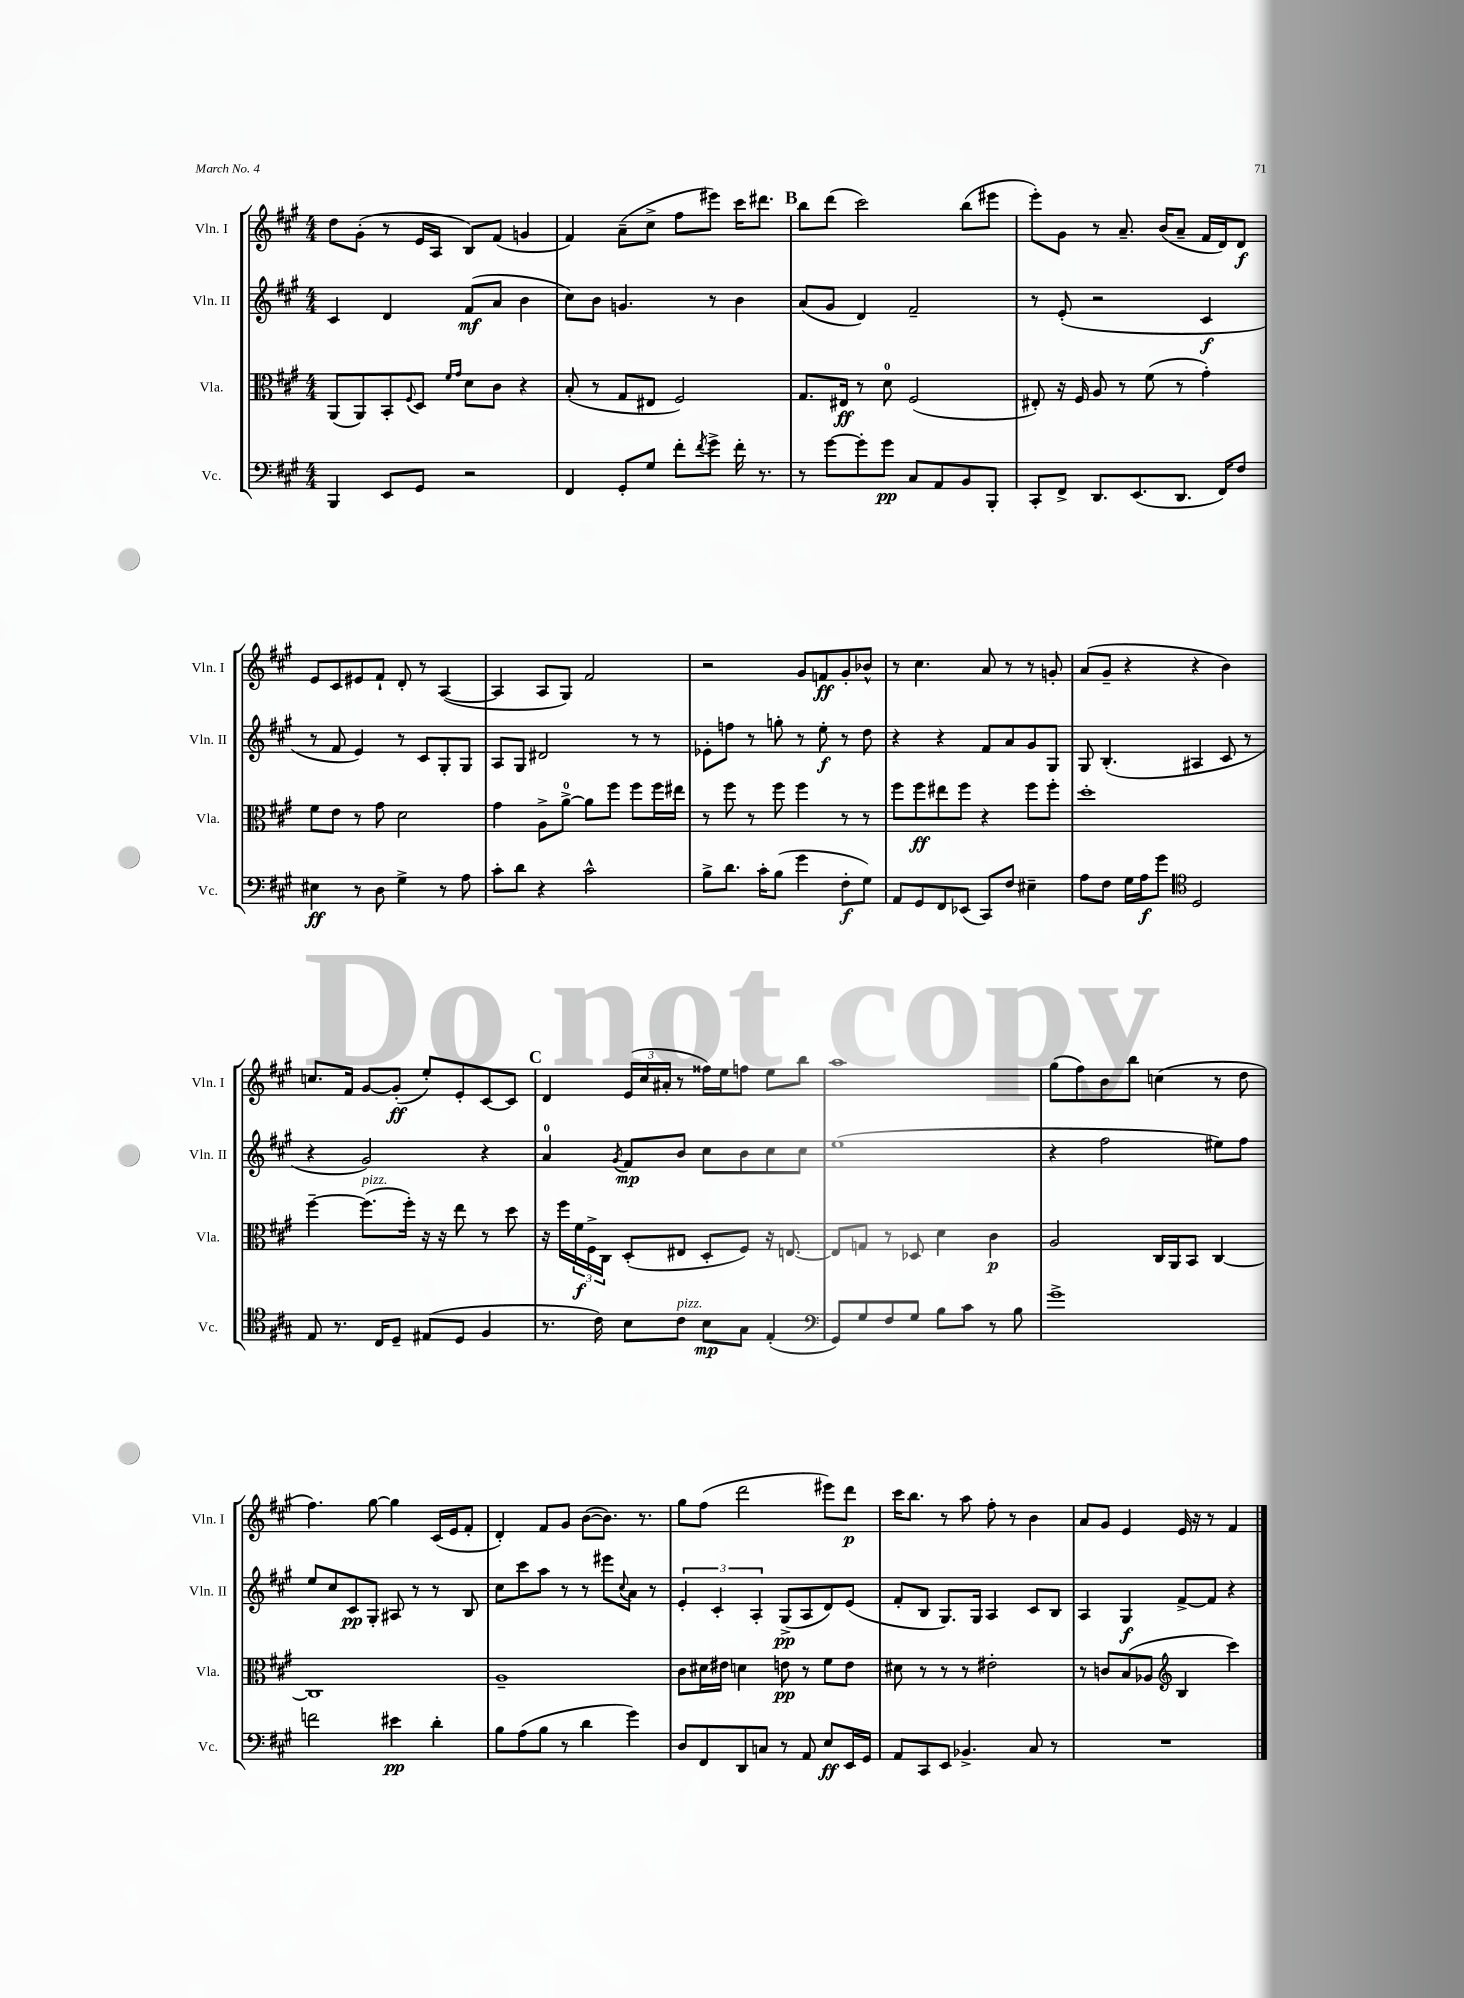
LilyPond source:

<<
\new StaffGroup <<
\new Staff = "s0" \with { instrumentName = "Vln. I" shortInstrumentName = "Vln. I" } {
    \clef treble \key a \major \numericTimeSignature \time 4/4
    d''8 gis'8-.( r8 e'16 a16 b8) fis'8( g'4 |
    fis'4) a'8--( cis''8-> fis''8 eis'''8) cis'''16 dis'''8. |
    \mark \markup { \bold "B" } b''8 d'''8( cis'''2) b''8( eis'''8 |
    e'''8-.) gis'8 r8 a'8.-- b'16( a'8-- fis'16 d'16) d'8\f |
    e'8 cis'8 eis'8 fis'8-! d'8-. r8 a4~( |
    a4 a8 gis8) fis'2 |
    r2 gis'8 f'8\ff gis'8-. bes'8-^ |
    r8 cis''4. a'8 r8 r8 g'8-. |
    a'8( gis'8-- r4 r4 b'4) |
    c''8. fis'16 gis'8~ gis'8-.\ff( e''8-.) e'8-. cis'8~ cis'8 |
    \mark \markup { \bold "C" } d'4 \tuplet 3/2 { e'16( cis''16 ais'16-. } r8 fisis''16) e''16 f''8 e''8 b''8 |
    a''1 |
    gis''8( fis''8) b'8 b''8 c''4( r8 d''8 |
    fis''4.) gis''8~ gis''4 cis'16( e'16 fis'8-. |
    d'4-.) fis'8 gis'8 b'8~( b'8.) r8. |
    gis''8 fis''8( d'''2 eis'''8) d'''8\p |
    cis'''16 b''8. r8 a''8 fis''8-. r8 b'4 |
    a'8 gis'8 e'4 e'16 r16 r8 fis'4 \bar "|." |
}
\new Staff = "s1" \with { instrumentName = "Vln. II" shortInstrumentName = "Vln. II" } {
    \clef treble \key a \major \numericTimeSignature \time 4/4
    cis'4 d'4 fis'8\mf( a'8 b'4 |
    cis''8) b'8 g'4. r8 b'4 |
    \mark \markup { \bold "B" } a'8( gis'8 d'4) fis'2-- |
    r8 e'8-.( r2 cis'4\f |
    r8 fis'8 e'4) r8 cis'8 gis8-. gis8 |
    a8 gis8 dis'2 r8 r8 |
    ees'8-. f''8 r8 g''8-. r8 e''8-.\f r8 d''8 |
    r4 r4 fis'8 a'8 gis'8 gis8 |
    gis8 b4.-.( ais4 cis'8 r8 |
    r4 gis'2) r4 |
    \mark \markup { \bold "C" } a'4-0 \acciaccatura { gis'8 } fis'8\mp b'8 cis''8 b'8 cis''8 cis''8 |
    e''1( |
    r4 fis''2 eis''8) fis''8 |
    e''8 cis''8 cis'8\pp gis8-. ais8 r8 r8 b8 |
    cis''8 cis'''8 a''8 r8 r8 eis'''8 \appoggiatura { cis''8 } a'8 r8 |
    \tuplet 3/2 { e'4-. cis'4-. a4-. } gis8->\pp( a8 d'8) e'8( |
    fis'8-. b8 gis8.) gis16 a4 cis'8 b8 |
    a4 gis4\f fis'8~-> fis'8 r4 \bar "|." |
}
\new Staff = "s2" \with { instrumentName = "Vla." shortInstrumentName = "Vla." } {
    \clef alto \key a \major \numericTimeSignature \time 4/4
    a,8( a,8) b,8-. \appoggiatura { fis8 } d8 \grace { fis'16 gis'16 } d'8 cis'8 r4 |
    b8-.( r8 gis8 eis8 fis2) |
    \mark \markup { \bold "B" } gis8. eis16\ff r8 d'8-0 fis2( |
    eis8-.) r16 fis16 a8 r8 fis'8( r8 gis'4-.) |
    fis'8 e'8 r8 gis'8 d'2 |
    gis'4 a8-> a'8-0~-> a'8 fis''8 fis''8 fis''16 eis''16 |
    r8 fis''8 r8 fis''8 fis''4 r8 r8 |
    fis''8 fis''8\ff eis''8 fis''8 r4 fis''8 fis''8-. |
    d''1-. |
    fis''4~-- fis''8.^\markup { \italic "pizz." }( fis''16-.) r16 r16 e''8 r8 d''8 |
    \mark \markup { \bold "C" } r16 fis''16 \tuplet 3/2 { fis'16\f fis16-> cis16 } d8-.( eis8 d8-. fis8) r16 e8.~ |
    e8 g8 r8 des8 d'4 cis'4\p |
    a2 cis16 a,16 b,8 cis4~ |
    cis1 |
    a1-- |
    cis'8 dis'16 eis'16 d'4 e'8\pp r8 fis'8 e'8 |
    dis'8 r8 r8 r8 eis'2-. |
    r8 c'8 b8( aes8 \clef treble b4 cis'''4) \bar "|." |
}
\new Staff = "s3" \with { instrumentName = "Vc." shortInstrumentName = "Vc." } {
    \clef bass \key a \major \numericTimeSignature \time 4/4
    b,,4 e,8 gis,8 r2 |
    fis,4 gis,8-. gis8 fis'8-. \acciaccatura { fis'8 } gis'8-> fis'16-. r8. |
    \mark \markup { \bold "B" } r8 gis'8~ gis'8-. gis'8\pp cis8 a,8 b,8 b,,8-. |
    cis,8-. fis,8-> d,8. e,8.( d,8. fis,16) fis8 |
    eis4\ff r8 d8 gis4-> r8 a8 |
    cis'8-. d'8 r4 cis'2-^ |
    b8-> d'8. cis'16-. b8( gis'4 fis8-.\f gis8) |
    a,8 gis,8 fis,8 ees,8( cis,8) fis8 eis4-- |
    a8 fis8 gis16 a16\f gis'8 \clef tenor d2 |
    e8 r8. cis16 d8-- eis8( d8 fis4 |
    \mark \markup { \bold "C" } r8. cis'16) b8 cis'8^\markup { \italic "pizz." } b8\mp gis8 e4-.( |
    \clef bass gis,8) gis8 fis8 gis8 b8 cis'8 r8 b8 |
    gis'1-> |
    f'2 eis'4\pp d'4-. |
    b8 a8( b8 r8 d'4 gis'4) |
    d8 fis,8 d,8 c8 r8 a,8 e8\ff e,16 gis,16 |
    a,8 cis,8 e,8 bes,4.-> cis8 r8 |
    R1 \bar "|." |
}
>>
>>
\layout { \context { \Score \remove "Bar_number_engraver" } }
